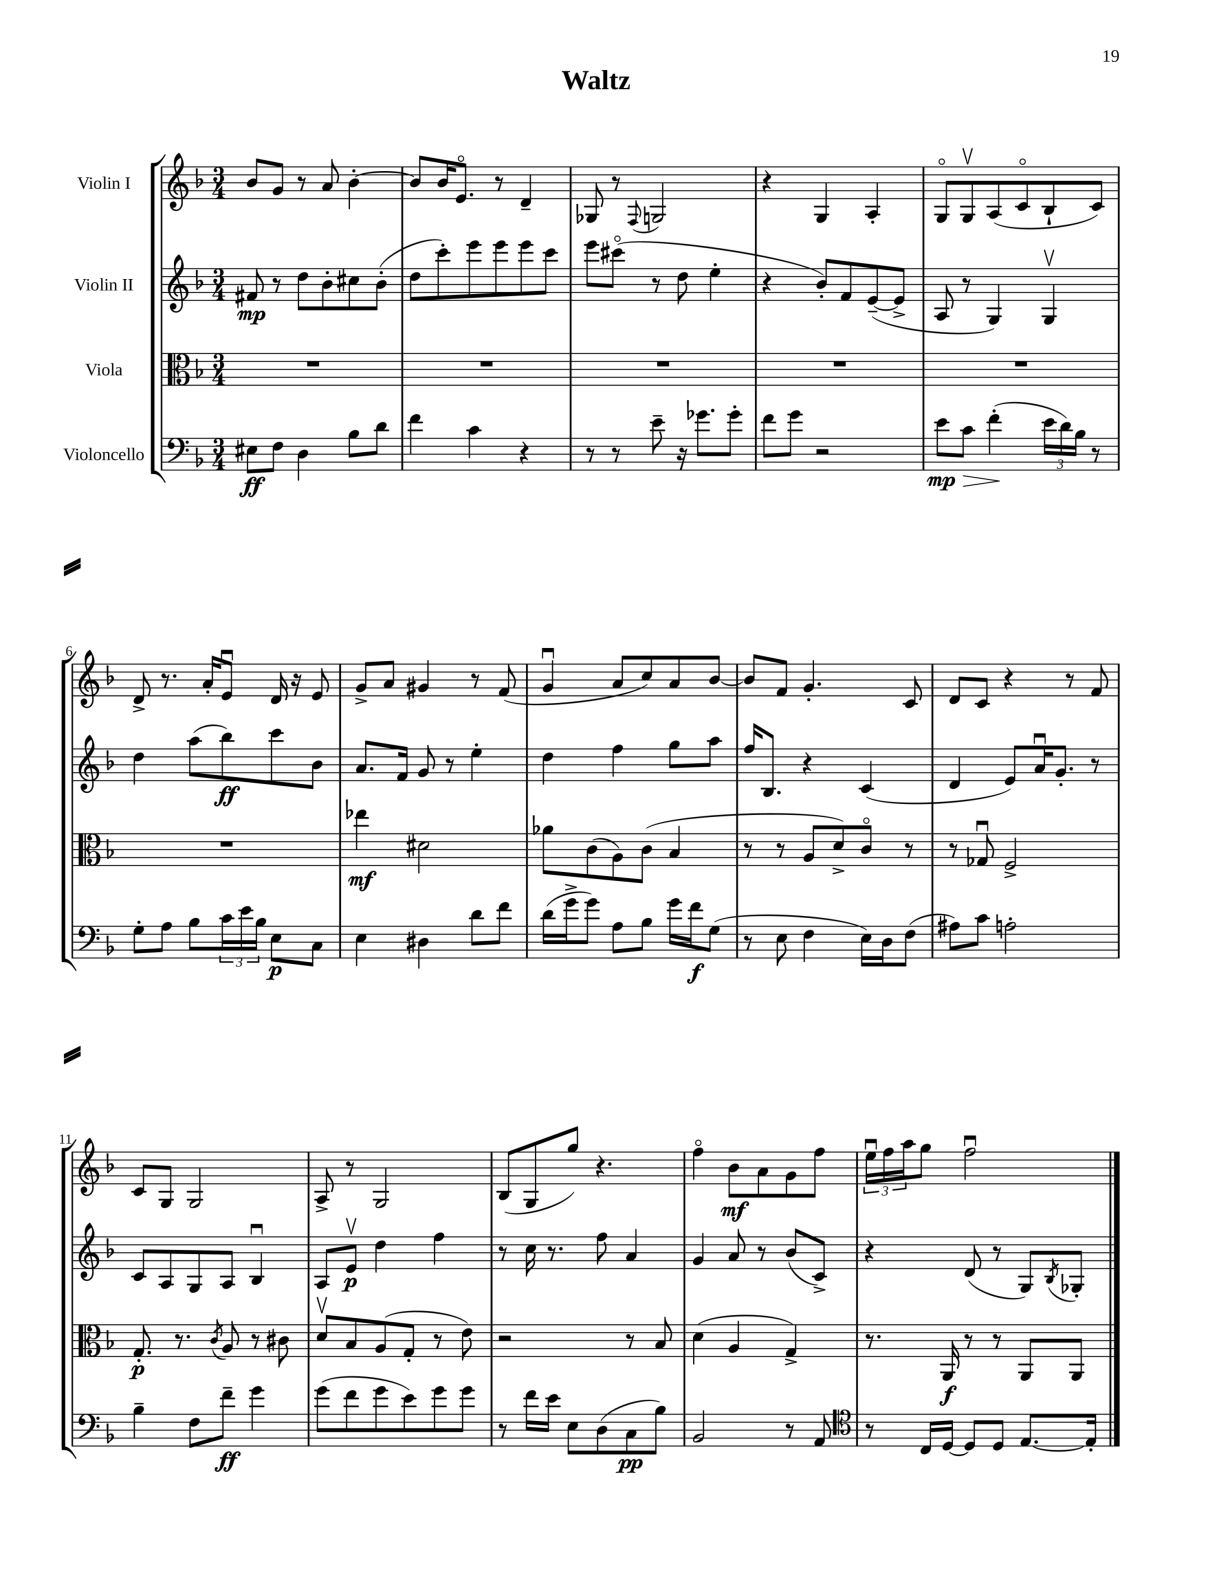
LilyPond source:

\header { title = "Waltz" }
<<
\new StaffGroup <<
\new Staff = "s0" \with { instrumentName = "Violin I" } {
    \clef treble \key f \major \numericTimeSignature \time 3/4
    bes'8 g'8 r8 a'8 bes'4~-. |
    bes'8 bes'16 e'8.\flageolet r8 d'4-- |
    ges8 r8 \appoggiatura { f8 } g2 |
    r4 g4 a4-. |
    g8\flageolet g8\upbow a8( c'8\flageolet bes8-! c'8) |
    d'8-> r8. a'16-. e'8\downbow d'16 r16 e'8 |
    g'8-> a'8 gis'4 r8 f'8( |
    g'4\downbow a'8 c''8) a'8 bes'8~ |
    bes'8 f'8 g'4.-. c'8 |
    d'8 c'8 r4 r8 f'8 |
    c'8 g8 g2 |
    a8-> r8 g2 |
    bes8( g8 g''8) r4. |
    f''4\flageolet bes'8\mf a'8 g'8 f''8 |
    \tuplet 3/2 { e''16\downbow f''16 a''16 } g''8 f''2\downbow \bar "|." |
}
\new Staff = "s1" \with { instrumentName = "Violin II" } {
    \clef treble \key f \major \numericTimeSignature \time 3/4
    fis'8\mp r8 d''8 bes'8-. cis''8 bes'8-.( |
    d''8 c'''8-.) e'''8 e'''8 e'''8 c'''8 |
    e'''8 cis'''8\flageolet( r8 d''8 e''4-. |
    r4 bes'8-.) f'8 e'8~--( e'8-> |
    a8 r8 g4) g4\upbow |
    d''4 a''8( bes''8\ff) c'''8 bes'8 |
    a'8. f'16 g'8 r8 e''4-. |
    d''4 f''4 g''8 a''8 |
    f''16 bes8. r4 c'4( |
    d'4 e'8) a'16\downbow g'8.-. r8 |
    c'8 a8 g8 a8 bes4\downbow |
    a8 e'8\upbow\p d''4 f''4 |
    r8 c''16 r8. f''8 a'4 |
    g'4 a'8 r8 bes'8( c'8->) |
    r4 d'8( r8 g8) \acciaccatura { bes8 } ges8-. \bar "|." |
}
\new Staff = "s2" \with { instrumentName = "Viola" } {
    \clef alto \key f \major \numericTimeSignature \time 3/4
    R2. |
    R2. |
    R2. |
    R2. |
    R2. |
    R2. |
    ees''4\mf dis'2 |
    aes'8 c'8( a8) c'8( bes4 |
    r8 r8 a8 d'8->) c'8\flageolet r8 |
    r8 ges8\downbow f2-> |
    g8.-.\p r8. \acciaccatura { c'8 } a8 r8 cis'8 |
    d'8\upbow bes8 a8( g8-. r8 e'8) |
    r2 r8 bes8 |
    d'4( a4 g4->) |
    r8. a,16\f r8 r8 a,8 a,8 \bar "|." |
}
\new Staff = "s3" \with { instrumentName = "Violoncello" } {
    \clef bass \key f \major \numericTimeSignature \time 3/4
    eis8\ff f8 d4 bes8 d'8 |
    f'4 c'4 r4 |
    r8 r8 e'8-- r16 ges'8. ges'8-. |
    f'8 g'8 r2 |
    e'8\mp\> c'8 f'4-.\!( \tuplet 3/2 { e'16 d'16) bes16 } r8 |
    g8-. a8 bes8 \tuplet 3/2 { c'16 e'16 bes16 } e8\p c8 |
    e4 dis4 d'8 f'8 |
    d'16( g'16-> g'8) a8 bes8 g'16 f'16\f g8( |
    r8 e8 f4 e16) d16 f8( |
    ais8) c'8 a2-. |
    bes4-- f8 f'8--\ff g'4 |
    g'8( f'8 g'8 e'8) g'8 g'8 |
    r8 f'16 e'16 e8 d8( c8\pp bes8) |
    bes,2 r8 a,8 |
    \clef tenor r8 c16 d16~ d8 d8 e8.~ e16-. \bar "|." |
}
>>
>>
